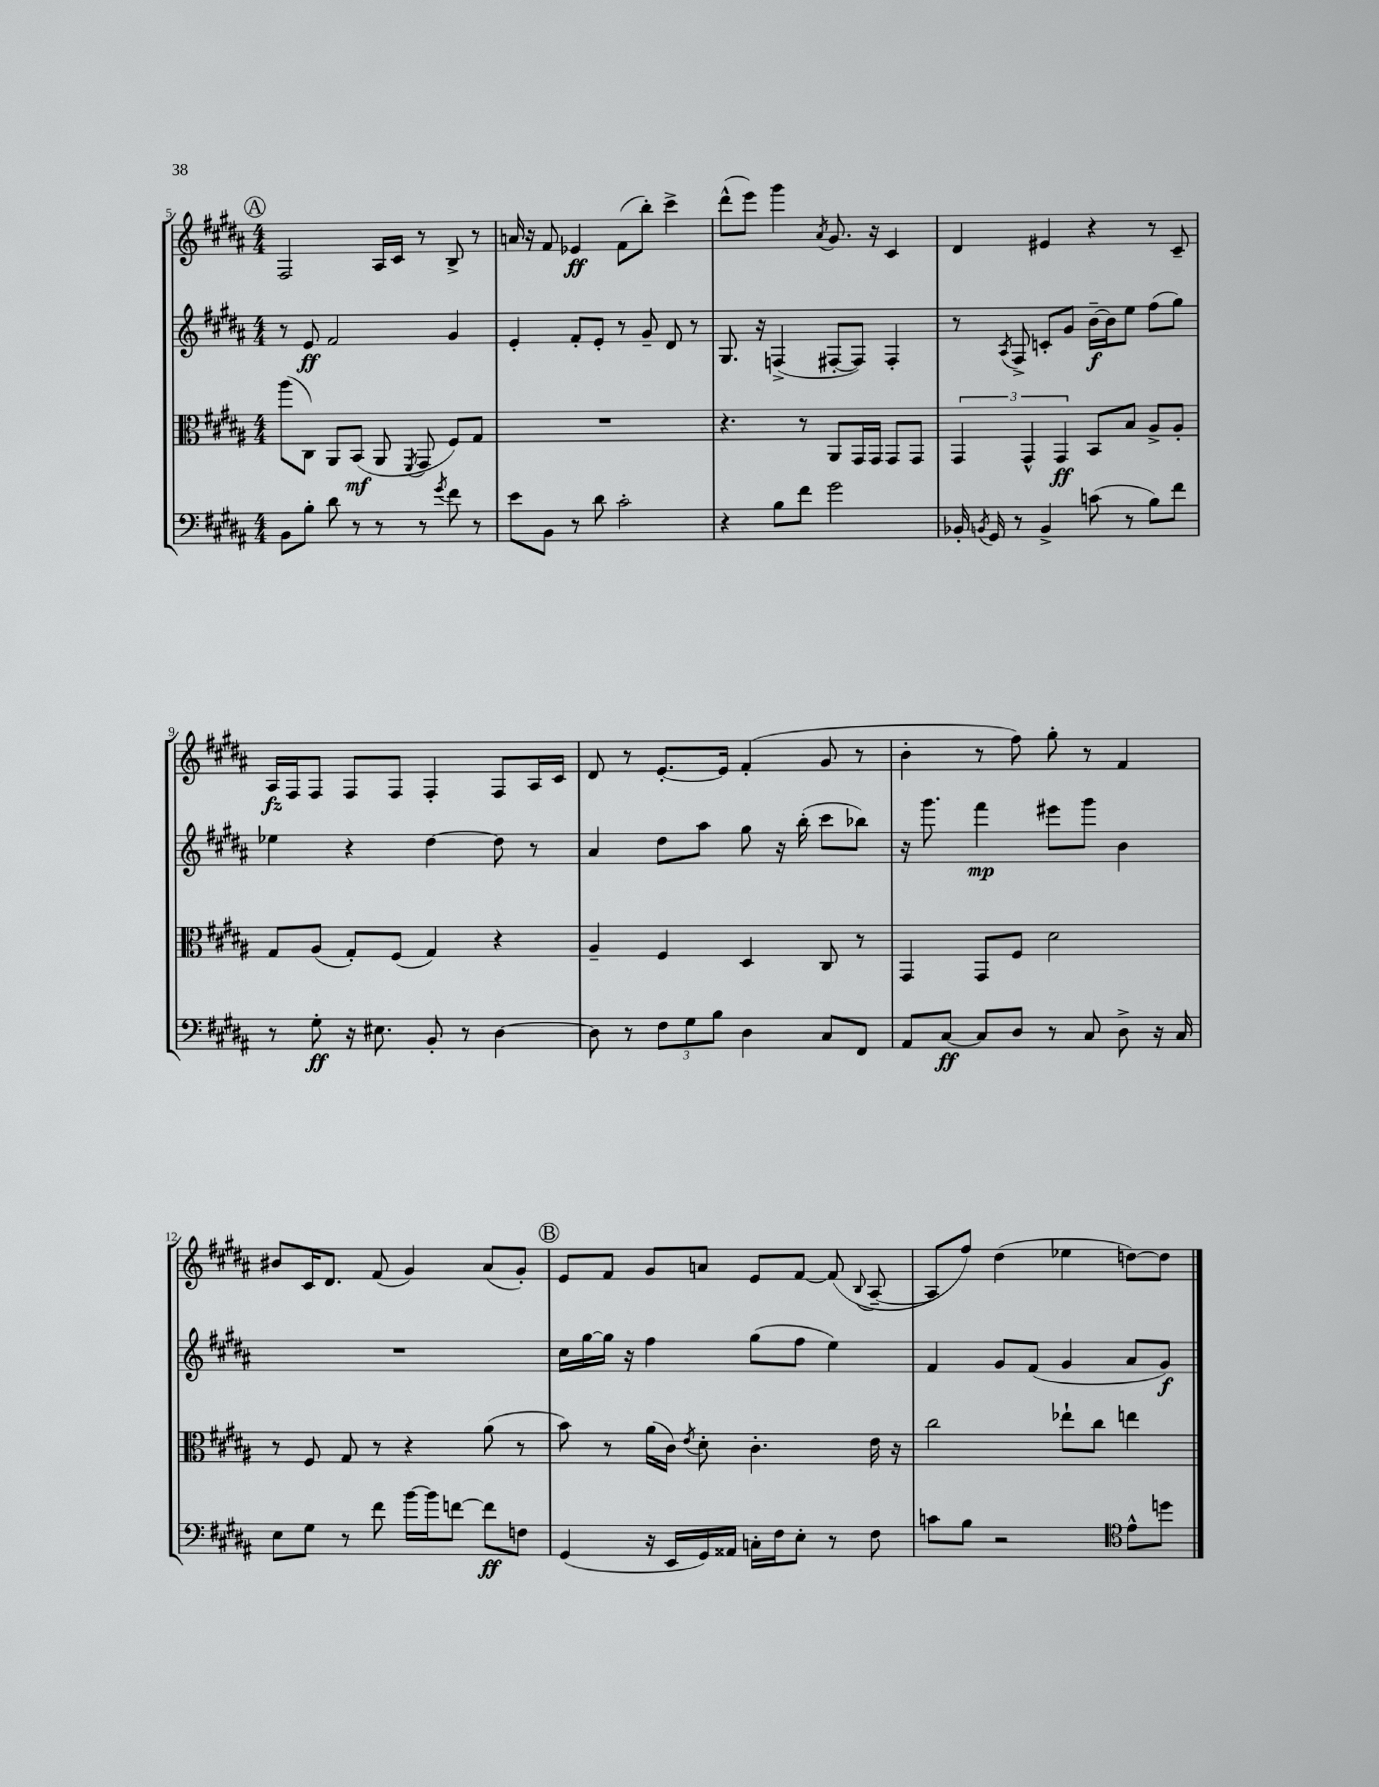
<<
\new StaffGroup <<
\new Staff = "s0" {
    \clef treble \key b \major \numericTimeSignature \time 4/4
    \autoBeamOff \mark \markup { \circle "A" } fis2 ais16[ cis'16] r8 b8-> r8 |
    a'16 r16 fis'8 ees'4\ff fis'8[( b''8]-.) cis'''4-> |
    dis'''8[-^( e'''8]) gis'''4 \acciaccatura { ais'8 } gis'8. r16 cis'4 |
    dis'4 eis'4 r4 r8 cis'8-- |
    ais16[\fz fis16 fis8] fis8[ fis8] fis4-. fis8[ ais16 cis'16] |
    dis'8 r8 e'8.[~-. e'16] fis'4-.( gis'8 r8 |
    b'4-. r8 fis''8) gis''8-. r8 fis'4 |
    bis'8[ cis'16 dis'8.] fis'8( gis'4) ais'8[( gis'8]-.) |
    \mark \markup { \circle "B" } e'8[ fis'8] gis'8[ a'8] e'8[ fis'8]~ fis'8( \appoggiatura { b8 } ais8~-- |
    ais8[ fis''8]) dis''4( ees''4 d''8[~) d''8] \bar "|." |
}
\new Staff = "s1" {
    \clef treble \key b \major \numericTimeSignature \time 4/4
    \autoBeamOff \mark \markup { \circle "A" } r8 e'8\ff fis'2 gis'4 |
    e'4-. fis'8[-. e'8]-. r8 gis'8-- dis'8 r8 |
    gis8. r16 f4->( fis8[~-. fis8]) fis4-. |
    r8 \acciaccatura { ais8 } fis8-> c'8[-. gis'8] b'16[~--\f b'16 e''8] fis''8[( gis''8]) |
    ees''4 r4 dis''4~ dis''8 r8 |
    ais'4 dis''8[ ais''8] gis''8 r16 b''16-.( cis'''8[ bes''8]) |
    r16 gis'''8. fis'''4\mp eis'''8[ gis'''8] b'4 |
    R1 |
    \mark \markup { \circle "B" } cis''16[ gis''16~ gis''16] r16 fis''4 gis''8[( fis''8] e''4) |
    fis'4 gis'8[ fis'8]( gis'4 ais'8[ gis'8]\f) \bar "|." |
}
\new Staff = "s2" {
    \clef alto \key b \major \numericTimeSignature \time 4/4
    \autoBeamOff \mark \markup { \circle "A" } ais''8[( cis8]) ais,8[ b,8]\mf( ais,8 \acciaccatura { fis,8 } gis,8 fis8[) gis8] |
    R1 |
    r4. r8 ais,8[ gis,16 gis,16] gis,8[ gis,8] |
    \tuplet 3/2 { gis,4 gis,4-^ gis,4\ff } b,8[ b8] ais8[-> ais8]-. |
    gis8[ ais8]( gis8[-.) fis8]( gis4) r4 |
    ais4-- fis4 dis4 cis8 r8 |
    gis,4 gis,8[ fis8] dis'2 |
    r8 fis8 gis8 r8 r4 ais'8( r8 |
    \mark \markup { \circle "B" } b'8) r8 ais'16[( cis'16]) \acciaccatura { e'8 } dis'8-. cis'4.-. e'16 r16 |
    cis''2 ees''8[-! cis''8] e''4 \bar "|." |
}
\new Staff = "s3" {
    \clef bass \key b \major \numericTimeSignature \time 4/4
    \autoBeamOff \mark \markup { \circle "A" } b,8[ b8]-. dis'8 r8 r8 r8 \acciaccatura { gis'8 } fis'8 r8 |
    e'8[ b,8] r8 dis'8 cis'2-. |
    r4 b8[ fis'8] gis'2 |
    bes,16-. \acciaccatura { b,8 } gis,16 r8 b,4-> c'8( r8 b8[) fis'8] |
    r8 gis8-.\ff r16 eis8. b,8-. r8 dis4~ |
    dis8 r8 \tuplet 3/2 { fis8[ gis8 b8] } dis4 cis8[ fis,8] |
    ais,8[ cis8]~\ff cis8[ dis8] r8 cis8 dis8-> r16 cis16 |
    e8[ gis8] r8 fis'8 b'16[~ b'16 f'8]~ f'8[\ff f8] |
    \mark \markup { \circle "B" } gis,4( r16 e,16[ gis,16) aisis,16] c16[-. fis16 e8]-. r8 fis8 |
    c'8[ b8] r2 \clef tenor e'8[-^ d''8] \bar "|." |
}
>>
>>
\layout { \context { \Score currentBarNumber = #5 } }
